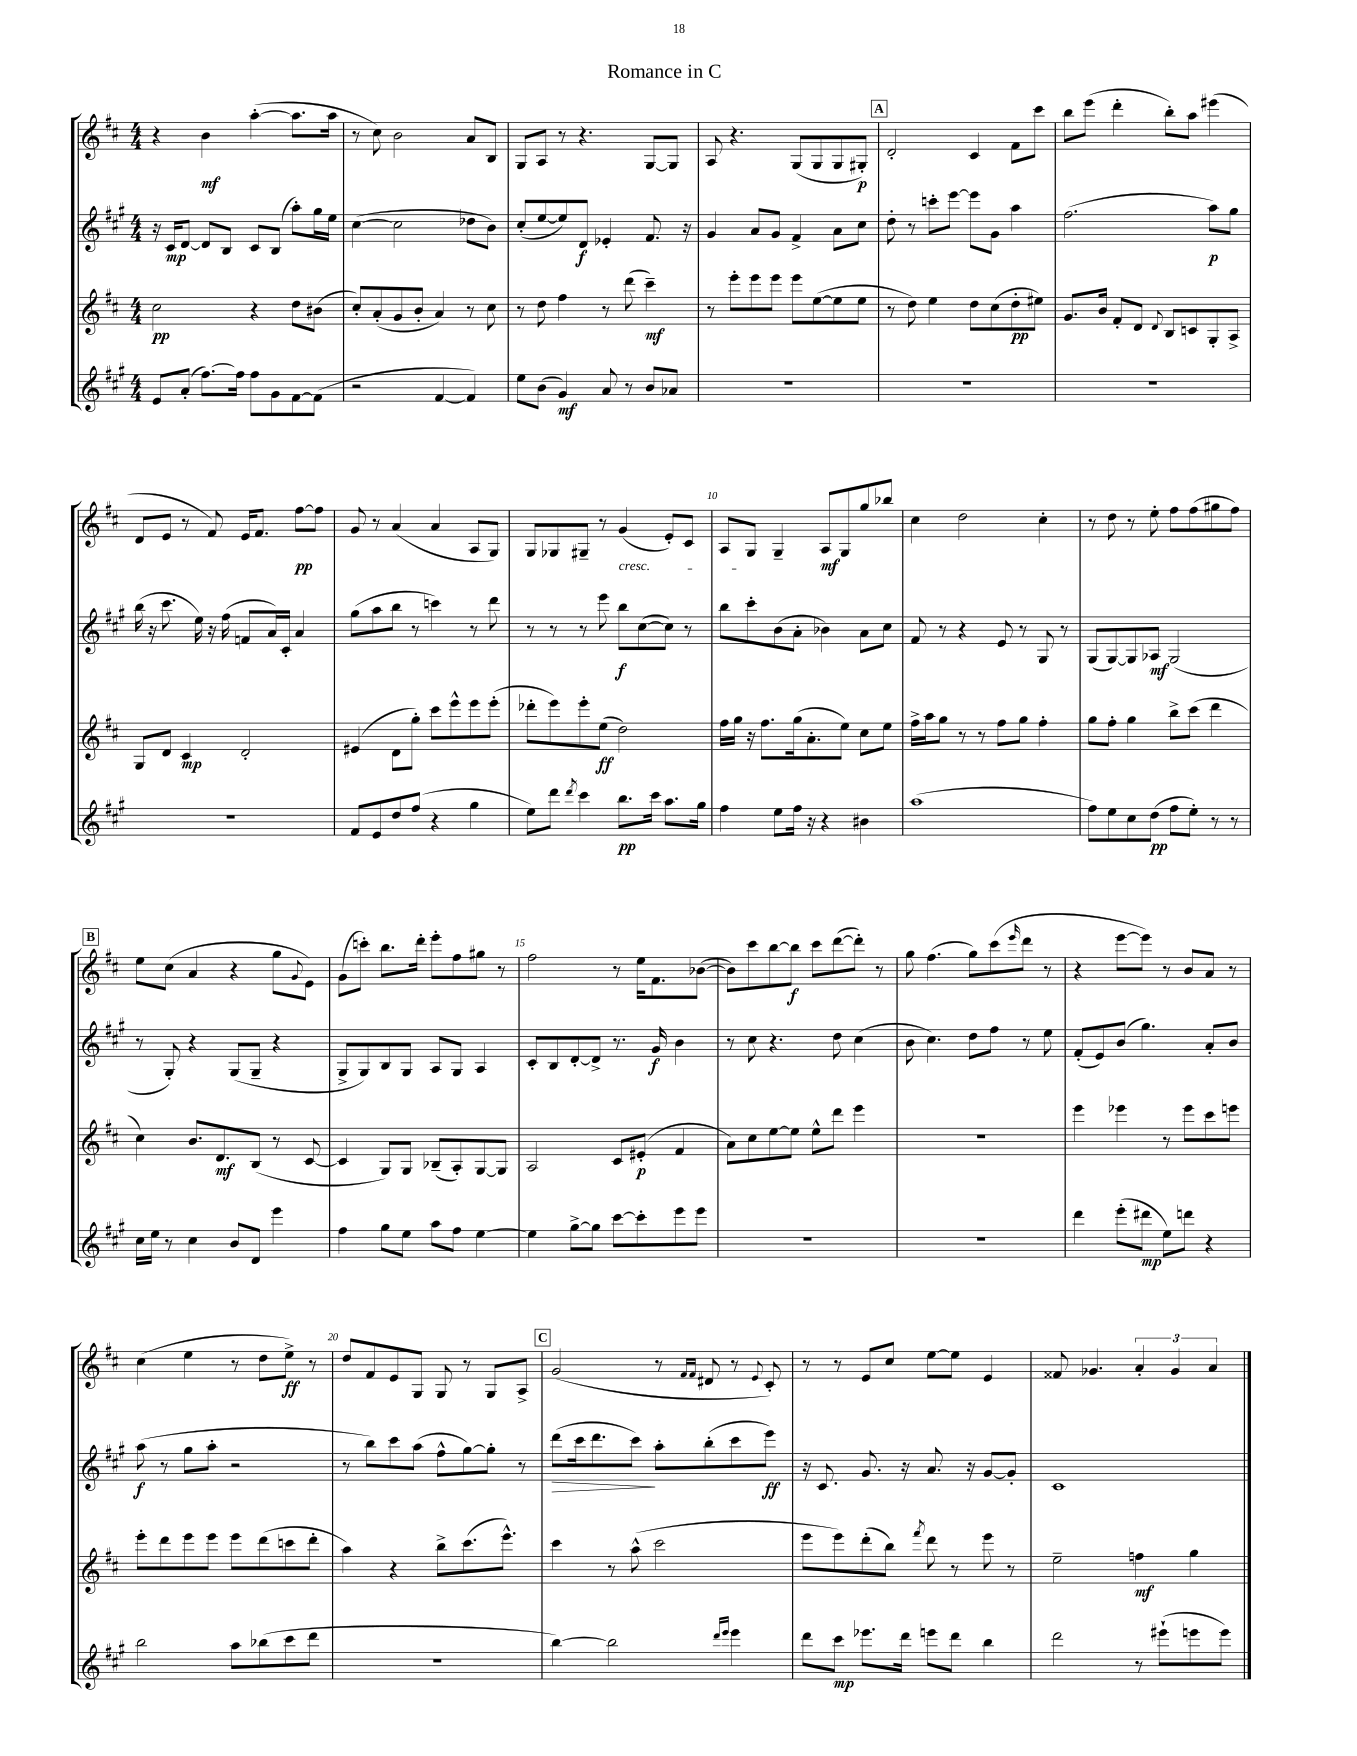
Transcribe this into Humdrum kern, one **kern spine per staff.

**kern	**dynam	**kern	**dynam	**kern	**dynam	**kern	**dynam
*part4	*part4	*part3	*part3	*part2	*part2	*part1	*part1
*staff4	*staff4	*staff3	*staff3	*staff2	*staff2	*staff1	*staff1
*clefG2	*	*clefG2	*	*clefG2	*	*clefG2	*
*k[f#c#g#]	*	*k[f#c#]	*	*k[f#c#g#]	*	*k[f#c#]	*
*M4/4	*	*M4/4	*	*M4/4	*	*M4/4	*
=1	=1	=1	=1	=1	=1	=1	=1
8e/L	.	2cc#\	pp	16r	.	4r	.
.	.	.	.	16c#/KL	mp	.	.
(8a'/J	.	.	.	[8d/J	.	.	.
[8.ff#\L)	.	.	.	8d/L]	.	4b\	mf
.	.	.	.	8B/J	.	.	.
16ff#\Jk]	.	.	.	.	.	.	.
8ff#\L	.	4r	.	8c#/L	.	([4aa'\	.
8g#\	.	.	.	(8B/J	.	.	.
[8f#\	.	8dd\L	.	8aa'\L)	.	8.aa\L]	.
(8f#\J]	.	(8b#X\J	.	16gg#\L	.	.	.
.	.	.	.	16ee\JJ	.	16aa\Jk	.
=2	=2	=2	=2	=2	=2	=2	=2
2r	.	8cc#'/L)	.	([4cc#\	.	8r	.
.	.	(8a'/	.	.	.	8cc#\)	.
.	.	8g/	.	2cc#\]	.	2b\	.
.	.	8b'/J	.	.	.	.	.
[4f#/	.	4a/)	.	.	.	.	.
4f#/])	.	8r	.	8dd-X\L	.	8a/L	.
.	.	8cc#\	.	8b\J)	.	8B/J	.
=3	=3	=3	=3	=3	=3	=3	=3
8ee\L	.	8r	.	(8cc#'/L	.	8G/L	.
(8b\J	.	8dd\	.	[8ee/	.	8A/J	.
4g#/)	mf	4ff#\	.	8ee/])	.	8r	.
.	.	.	.	8d/J	f	4.r	.
8a/	.	8r	.	4e-X'/	.	.	.
8r	.	(8ddd\	.	.	.	.	.
8b/L	.	4ccc#~\)	mf	8.f#/	.	[8G/L	.
8a-X/J	.	.	.	.	.	8G/J]	.
.	.	.	.	16r	.	.	.
=4	=4	=4	=4	=4	=4	=4	=4
1r	.	8r	.	4g#/	.	8A/	.
.	.	8eee'\L	.	.	.	4.r	.
.	.	8eee\	.	8a/L	.	.	.
.	.	8eee\J	.	8g#/J	.	.	.
.	.	8eee\L	.	4f#^/	.	(8G/L	.
.	.	([8ee\	.	.	.	8G/	.
.	.	8ee\]	.	8a\L	.	8G/	.
.	.	8ee\J	.	8cc#\J	.	8G#X'/J)	p
!!LO:REH:place=s1:t=A
=5	=5	=5	=5	=5	=5	=5	=5
1r	.	8r	.	8dd'\	.	2d'/	.
.	.	8dd\)	.	8r	.	.	.
.	.	4ee\	.	8cccn'\L	.	.	.
.	.	.	.	[8eee\J	.	.	.
.	.	8dd\L	.	8eee\L]	.	4c#/	.
.	.	(8cc#\	.	8g#\J	.	.	.
.	.	8dd'\	pp	4aa\	.	8f#\L	.
.	.	8ee#X\J)	.	.	.	8ccc#\J	.
=6	=6	=6	=6	=6	=6	=6	=6
1r	.	8.g/L	.	(2.ff#\	.	8bb\L	.
.	.	.	.	.	.	(8eee\J	.
.	.	16b/Jk	.	.	.	.	.
.	.	8f#'/L	.	.	.	4ddd'\	.
.	.	8d/J	.	.	.	.	.
.	.	8qqd/	.	.	.	.	.
.	.	8B/L	.	.	.	8bb'\L)	.
.	.	8cn/	.	.	.	8aa\J	.
.	.	8G'/	.	8aa\L)	p	(4eee#X\	.
.	.	8A^/J	.	8gg#\J	.	.	.
!!LO:LB:g=z
=7	=7	=7	=7	=7	=7	=7	=7
1r	.	8G/L	.	(16bb\	.	8d/L	.
.	.	.	.	16r	.	.	.
.	.	8d/J	.	8.ccc#\	.	8e/J	.
.	.	4c#/	mp	.	.	8r	.
.	.	.	.	16ee\)	.	.	.
.	.	.	.	16r	.	8f#/)	.
.	.	.	.	(16ff#\	.	.	.
.	.	2d'/	.	8fn/L	.	16e/KL	.
.	.	.	.	.	.	8.f#/J	.
.	.	.	.	16a/L)	.	.	.
.	.	.	.	16c#'/JJ	.	.	.
.	.	.	.	4a/	.	[8ff#\L	pp
.	.	.	.	.	.	8ff#\J]	.
=8	=8	=8	=8	=8	=8	=8	=8
8f#/L	.	(4e#X/	.	(8gg#\L	.	8g/	.
8e/	.	.	.	8aa\	.	8r	.
8dd/	.	8d\L	.	8bb\J	.	(4a/	.
(8ff#/J	.	8gg'\J)	.	8r	.	.	.
4r	.	8ccc#\L	.	4cccn\)	.	4a/	.
.	.	8eee^^\	.	.	.	.	.
4gg#\	.	8eee\	.	8r	.	8A/L	.
.	.	(8eee'\J	.	8ddd\	.	8G/J)	.
=9	=9	=9	=9	=9	=9	=9	=9
8ee\L)	.	8ddd-X'\L	.	8r	.	8G/L	.
8ddd\J	.	8eee\)	.	8r	.	8G-X/	.
8qddd/	.	.	.	.	.	.	.
4ccc#\	.	8eee'\	.	8r	.	8G#X~/J	.
.	.	(8ee\J	ff	8eee\	.	8r	.
!	!	!	!	!	!	!LO:TX:b:i:t=cresc.	!
8.bb\L	pp	2dd\)	.	8bb\L	f	(4g/	.
.	.	.	.	([8cc#\	.	.	.
16ccc#\Jk	.	.	.	.	.	.	.
8.aa\L	.	.	.	8cc#\J])	.	8e'/L)	.
.	.	.	.	8r	.	8c#/J	.
16gg#\Jk	.	.	.	.	.	.	.
=10	=10	=10	=10	=10	=10	=10	=10
4ff#\	.	16ff#\LL	.	8bb\L	.	8A/L	.
.	.	16gg\JJ	.	.	.	.	.
.	.	16r	.	8ccc#'\	.	8G/J	.
.	.	8.ff#\L	.	.	.	.	.
8ee\L	.	.	.	(8b\	.	4G~/	.
16ff#\Jk	.	(16gg\k	.	8a'\J	.	.	.
16r	.	8.a'\	.	.	.	.	.
4r	.	.	.	4b-X\)	.	8A/L	mf
.	.	8ee\J)	.	.	.	8G/	.
4b#X\	.	8cc#\L	.	8a\L	.	8gg/	.
.	.	8ee\J	.	8cc#\J	.	8bb-X/J	.
=11	=11	=11	=11	=11	=11	=11	=11
(1aa	.	16ff#^\LL	.	8f#/	.	4cc#\	.
.	.	16aa\J	.	.	.	.	.
.	.	8gg\J	.	8r	.	.	.
.	.	8r	.	4r	.	2dd\	.
.	.	8r	.	.	.	.	.
.	.	8ff#\L	.	8e/	.	.	.
.	.	8gg\J	.	8r	.	.	.
.	.	4ff#'\	.	8G#/	.	4cc#'\	.
.	.	.	.	8r	.	.	.
=12	=12	=12	=12	=12	=12	=12	=12
8ff#\L)	.	8gg\L	.	(8G#/L	.	8r	.
8ee\	.	8ff#'\J	.	[8G#/)	.	8dd\	.
8cc#\	.	4gg\	.	8G#/]	.	8r	.
(8dd\J	pp	.	.	8A-X/J	mf	8ee'\	.
8ff#\L	.	8bb^\L	.	(2G#/	.	8ff#\L	.
8ee'\J)	.	(8ccc#\J	.	.	.	(8ff#\	.
8r	.	4ddd\	.	.	.	8gg#X\	.
8r	.	.	.	.	.	8ff#\J)	.
!!LO:LB:g=z
!!LO:REH:place=s1:t=B
=13	=13	=13	=13	=13	=13	=13	=13
16cc#\LL	.	4cc#\)	.	8r	.	8ee\L	.
16ee\JJ	.	.	.	.	.	.	.
8r	.	.	.	8G#'/)	.	(8cc#\J	.
4cc#\	.	8.b/L	.	4r	.	4a/	.
.	.	8.d/	mf	.	.	.	.
8b/L	.	.	.	(8G#/L	.	4r	.
8d/J	.	(8B/J	.	8G#~/J	.	.	.
4eee\	.	8r	.	4r	.	8gg\L	.
.	.	.	.	.	.	8qqg/	.
.	.	[8c#/	.	.	.	8e\J)	.
=14	=14	=14	=14	=14	=14	=14	=14
4ff#\	.	4c#/]	.	8G#^/L	.	(8g\L	.
.	.	.	.	8G#/)	.	8cccn'\J)	.
8gg#\L	.	8G/L)	.	8B/	.	8.bb\L	.
8ee\J	.	8G/J	.	8G#/J	.	.	.
.	.	.	.	.	.	16ddd'\Jk	.
8aa\L	.	(8B-X~/L	.	8A/L	.	8eee'\L	.
8ff#\J	.	8A'/)	.	8G#/J	.	8ff#\	.
[4ee\	.	[8G/	.	4A/	.	8gg#X\J	.
.	.	8G/J]	.	.	.	8r	.
=15	=15	=15	=15	=15	=15	=15	=15
4ee\]	.	2A/	.	8c#'/L	.	2ff#\	.
.	.	.	.	8B/	.	.	.
[8gg#^\L	.	.	.	[8d'/	.	.	.
8gg#\J]	.	.	.	8d^/J]	.	.	.
[8ccc#\L	.	8c#/L	.	8.r	.	8r	.
8ccc#'\]	.	(8e#X'/J	p	.	.	16ee\KL	.
.	.	.	.	16g#/	f	8.f#\	.
8eee\	.	4f#/	.	4b\	.	.	.
8eee\J	.	.	.	.	.	([8b-X\J	.
=16	=16	=16	=16	=16	=16	=16	=16
1r	.	8a\L)	.	8r	.	8b-\L])	.
.	.	8cc#\	.	8cc#\	.	8ccc#\	.
.	.	[8ee\	.	4.r	.	[8bb\	.
.	.	8ee\J]	.	.	.	8bb\J]	f
.	.	8ee^^\L	.	.	.	8ccc#\L	.
.	.	8ddd\J	.	8dd\	.	([8ddd\	.
.	.	4eee\	.	(4cc#\	.	8ddd'\J])	.
.	.	.	.	.	.	8r	.
=17	=17	=17	=17	=17	=17	=17	=17
1r	.	1r	.	8b\	.	8gg\	.
.	.	.	.	4.cc#\)	.	(4.ff#\	.
.	.	.	.	8dd\L	.	8gg\L)	.
.	.	.	.	8ff#\J	.	(8ccc#\	.
.	.	.	.	.	.	16qqeee/	.
.	.	.	.	8r	.	8ddd\J	.
.	.	.	.	8ee\	.	8r	.
=18	=18	=18	=18	=18	=18	=18	=18
4ddd\	.	4eee\	.	(8f#'/L	.	4r	.
.	.	.	.	8e/)	.	.	.
(8eee'\L	.	4eee-X\	.	(8b/J	.	[8eee\L	.
8ddd#X\J	mp	.	.	4.gg#\)	.	8eee\J])	.
8ee\L)	.	8r	.	.	.	8r	.
8dddn\J	.	8eee-\L	.	.	.	8b/L	.
4r	.	8ccc#\	.	8a'/L	.	8a/J	.
.	.	8eeen\J	.	8b/J	.	8r	.
!!LO:LB:g=z
=19	=19	=19	=19	=19	=19	=19	=19
2bb\	.	8eee'\L	.	(8aa\	f	(4cc#\	.
.	.	8ddd\	.	8r	.	.	.
.	.	8eee\	.	8gg#\L	.	4ee\	.
.	.	8eee\J	.	8aa'\J	.	.	.
8aa\L	.	8eee\L	.	2r	.	8r	.
(8bb-X\	.	(8ddd\	.	.	.	8dd\L	.
8ccc#\	.	8cccn\	.	.	.	8ee^\J)	ff
8ddd\J	.	8ddd'\J	.	.	.	8r	.
=20	=20	=20	=20	=20	=20	=20	=20
1r	.	4aa\)	.	8r	.	8dd/L	.
.	.	.	.	8bb\L)	.	8f#/	.
.	.	4r	.	8ccc#\	.	8e/	.
.	.	.	.	(8aa\J	.	8G/J	.
.	.	8bb^\L	.	8ff#^^\L	.	8G/	.
.	.	(8.ccc#\	.	[8gg#\)	.	8r	.
.	.	.	.	8gg#'\J]	.	8G/L	.
.	.	8.eee^^\J)	.	.	.	.	.
.	.	.	.	8r	.	8A^/J	.
!!LO:REH:place=s1:t=C
=21	=21	=21	=21	=21	=21	=21	=21
!	!	!	!	!	!LO:HP:b	!	!
[4bb\)	.	4ccc#\	.	(8ddd\L	>	(2g/	.
.	.	.	.	16ccc#\k	.	.	.
.	.	.	.	8.ddd\	.	.	.
2bb\]	.	8r	.	.	.	.	.
.	.	(8aa^^\	.	8ccc#\J)	.	.	.
.	.	2ccc#\	.	8aa'\L	]	8r	.
.	.	.	.	.	.	16qqf#/LL	.
.	.	.	.	.	.	16qqf#/JJ	.
.	.	.	.	(8bb'\	.	8d#X/	.
16qqddd/LL	.	.	.	.	.	.	.
16qqeee/JJ	.	.	.	.	.	.	.
4eee\	.	.	.	8ccc#\	.	8r	.
.	.	.	.	.	.	8qqe/	.
.	.	.	.	8eee\J)	ff	8c#'/)	.
=22	=22	=22	=22	=22	=22	=22	=22
8ddd\L	.	8eee\L	.	16r	.	8r	.
.	.	.	.	8.c#/	.	.	.
8ccc#\J	mp	8eee\)	.	.	.	8r	.
8.eee-X\L	.	(8ddd'\	.	8.g#/	.	8e/L	.
.	.	8bb\J)	.	.	.	8cc#/J	.
16ddd\Jk	.	.	.	16r	.	.	.
.	.	8qfff#/	.	.	.	.	.
8eeen\L	.	8ddd\	.	8.a/	.	[8ee\L	.
8ddd\J	.	8r	.	.	.	8ee\J]	.
.	.	.	.	16r	.	.	.
4bb\	.	8eee\	.	[8g#/L	.	4e/	.
.	.	8r	.	8g#'/J]	.	.	.
=23	=23	=23	=23	=23	=23	=23	=23
2ddd\	.	2ee~\	.	1c#	.	8f##X/	.
.	.	.	.	.	.	4.g-X/	.
8r	.	4ffn\	mf	.	.	6a'/	.
(8eee#X`\L	.	.	.	.	.	.	.
.	.	.	.	.	.	6g-/	.
8eeen\	.	4gg\	.	.	.	.	.
.	.	.	.	.	.	6a/	.
8eee\J)	.	.	.	.	.	.	.
==	==	==	==	==	==	==	==
*-	*-	*-	*-	*-	*-	*-	*-
